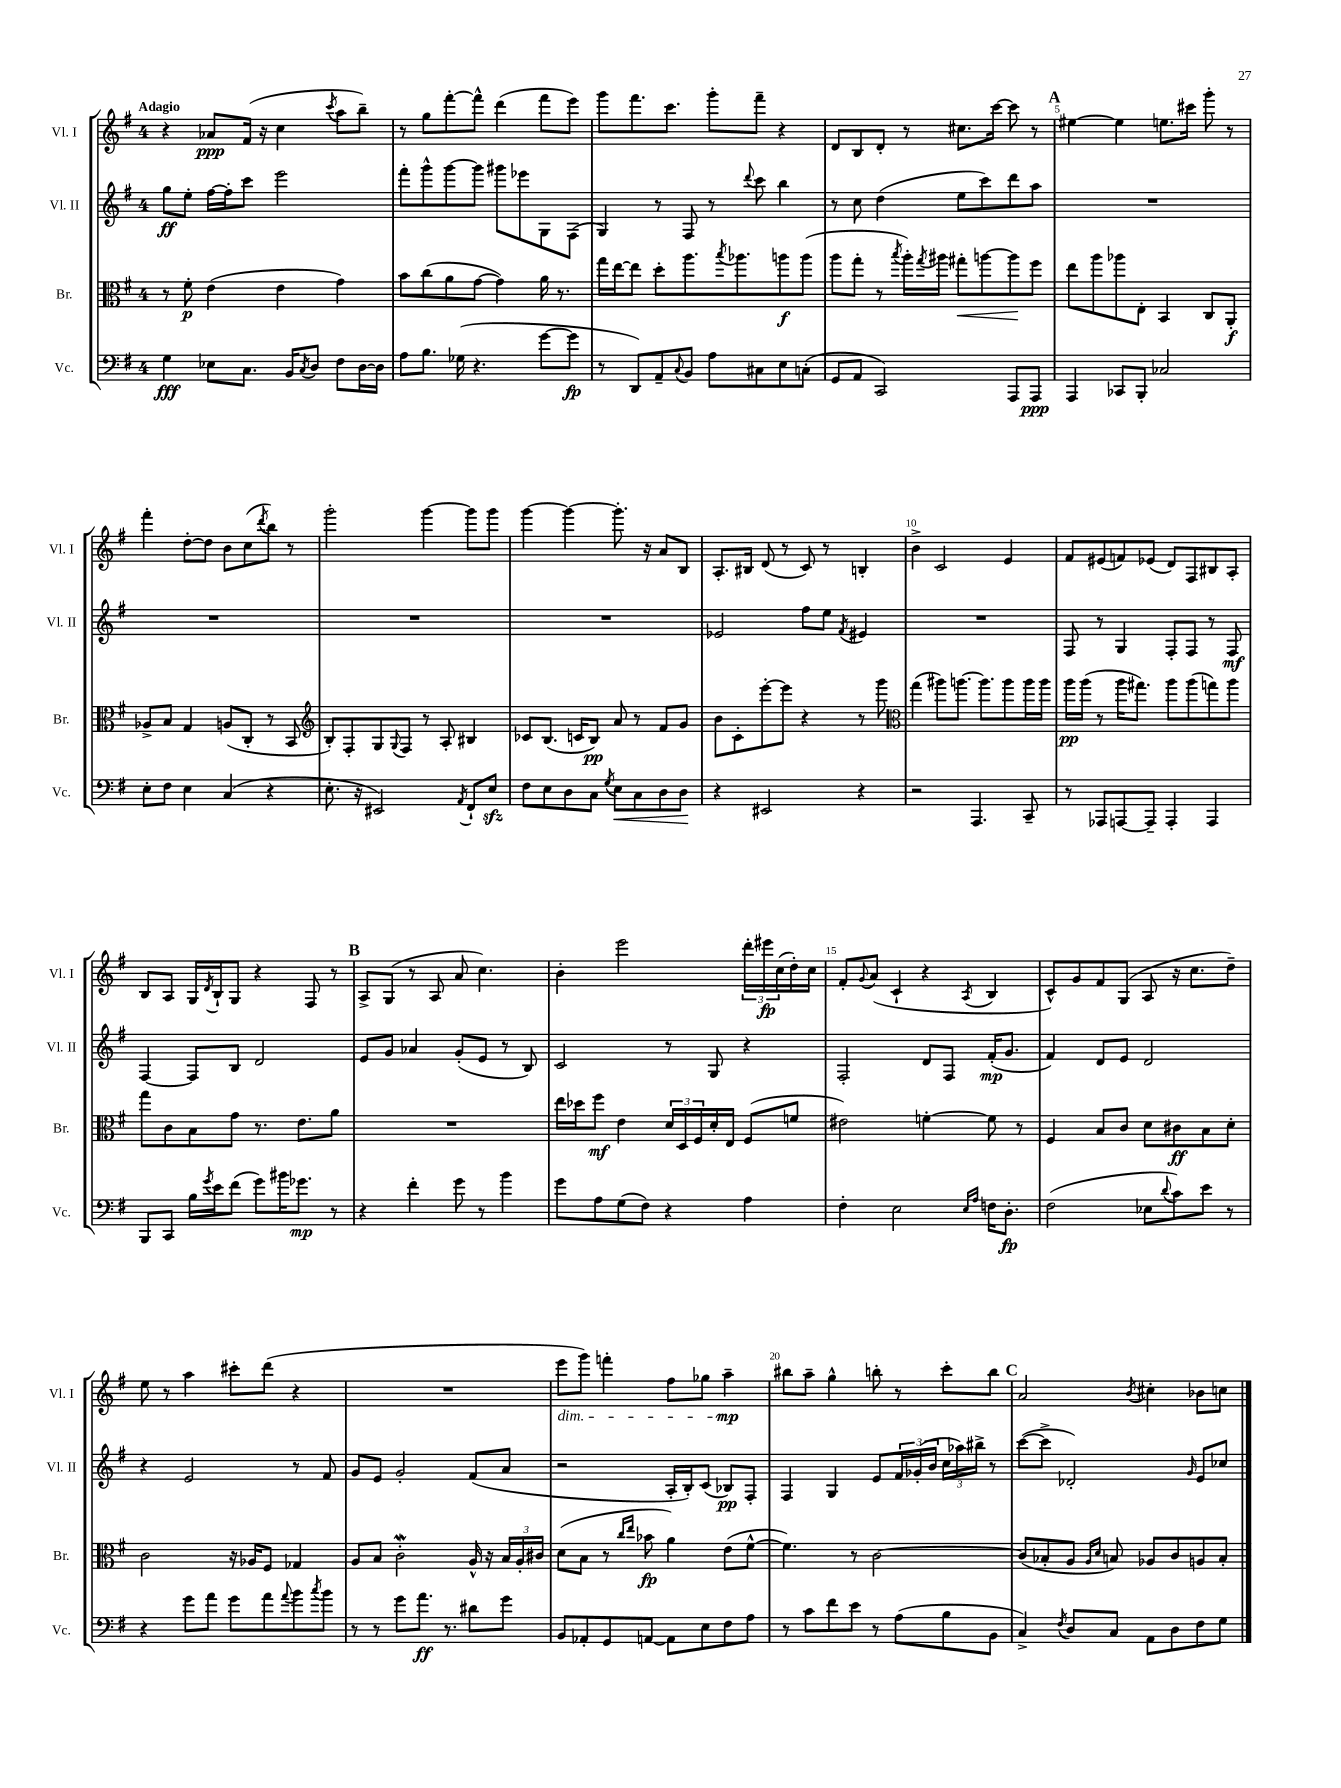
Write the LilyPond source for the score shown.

<<
\new StaffGroup <<
\new Staff = "s0" \with { instrumentName = "Vl. I" shortInstrumentName = "Vl. I" } {
    \clef treble \key g \major \once \override Staff.TimeSignature.style = #'single-digit \time 4/4 \tempo "Adagio"
    r4 aes'8\ppp fis'16( r16 c''4 \acciaccatura { c'''8 } a''8 b''8--) |
    r8 g''8 fis'''8~-. fis'''8-^ d'''4( fis'''8 e'''8) |
    g'''8 fis'''8. c'''8. g'''8-. fis'''8-- r4 |
    d'8 b8 d'8-. r8 cis''8. c'''16~ c'''8 r8 |
    \mark \markup { \bold "A" } eis''4~ eis''4 e''8. cis'''16 g'''8-. r8 |
    fis'''4-. d''8~-. d''8 b'8 c''8( \acciaccatura { d'''8 } b''8) r8 |
    g'''2-. g'''4~ g'''8 g'''8 |
    g'''4~ g'''4~ g'''8.-. r16 a'8 b8 |
    a8.-. bis16 d'8( r8 c'8) r8 b4-. |
    b'4-> c'2 e'4 |
    fis'8 eis'8( f'8) ees'8( d'8) fis8 bis8 a8-. |
    b8 a8 g16 \acciaccatura { d'8 } b16-! g8 r4 fis8 r8 |
    \mark \markup { \bold "B" } a8-> g8( r8 a8 a'8 c''4.) |
    b'4-. e'''2 \tuplet 3/2 { d'''16-. eis'''16\fp c''16( } d''16-.) c''16 |
    fis'8-. \appoggiatura { g'8 } a'8( c'4-! r4 \acciaccatura { a8 } b4 |
    c'8-^) g'8 fis'8 g8( a8 r16 c''8. d''8--) |
    e''8 r8 a''4 cis'''8-. d'''8( r4 |
    R1 |
    e'''8\dim g'''8) f'''4-. fis''8 ges''8 a''4--\mp\! |
    bis''8 a''8-- g''4-^ b''8-. r8 c'''8-. b''8 |
    \mark \markup { \bold "C" } a'2 \acciaccatura { b'8 } cis''4-. bes'8 c''8 \bar "|." |
}
\new Staff = "s1" \with { instrumentName = "Vl. II" shortInstrumentName = "Vl. II" } {
    \clef treble \key g \major \once \override Staff.TimeSignature.style = #'single-digit \time 4/4
    g''8\ff e''8-. fis''16~ fis''16-. c'''8 e'''2 |
    fis'''8-. g'''8-^ g'''8~ g'''8 gis'''8 ees'''8 g8 fis8( |
    g4) r8 fis8 r8 \appoggiatura { d'''8 } c'''8 b''4 |
    r8 c''8 d''4( e''8 c'''8) d'''8 a''8 |
    \mark \markup { \bold "A" } R1 |
    R1 |
    R1 |
    R1 |
    ees'2 fis''8 e''8 \acciaccatura { fis'8 } eis'4 |
    R1 |
    fis8 r8 g4 fis8-. fis8 r8 fis8\mf |
    fis4~ fis8 b8 d'2 |
    \mark \markup { \bold "B" } e'8 g'8 aes'4 g'8-.( e'8 r8 b8) |
    c'2 r8 g8 r4 |
    fis2-. d'8 fis8 fis'16-.\mp( g'8. |
    fis'4) d'8 e'8 d'2 |
    r4 e'2 r8 fis'8 |
    g'8 e'8 g'2-. fis'8( a'8 |
    r2 a16-. b16-.) c'8( bes8\pp) fis8-. |
    fis4 g4 e'8 \tuplet 3/2 { fis'16 ges'16-.( b'16 } \tuplet 3/2 { c''16 aes''16) bis''16-> } r8 |
    \mark \markup { \bold "C" } c'''8~( c'''8-> des'2-.) \grace { g'16 } e'8 ces''8 \bar "|." |
}
\new Staff = "s2" \with { instrumentName = "Br." shortInstrumentName = "Br." } {
    \clef alto \key g \major \once \override Staff.TimeSignature.style = #'single-digit \time 4/4
    r8 fis'8-.\p e'4( e'4 g'4) |
    b'8 c''8( a'8 g'8~ g'4) a'16 r8. |
    g''16 e''16~ e''8 d''8-. a''8. \acciaccatura { b''8 } aes''8. a''8\f a''8( |
    a''8 g''8-. r8 \acciaccatura { b''8 } a''16-.) \acciaccatura { g''8 } ais''16 gis''8-.\< a''8~ a''8\! fis''8 |
    \mark \markup { \bold "A" } e''8 a''8 aes''8 e8-. b,4 c8 a,8-.\f |
    aes8-> b8 g4 a8( c8-. r8 b,8 |
    \clef treble b8-.) fis8-. g8 \appoggiatura { g8 } fis8 r8 a8-. bis4 |
    ces'8 b8.( c'16 b8\pp) a'8 r8 fis'8 g'8 |
    b'8 c'8-. e'''8~-. e'''8 r4 r8 g'''8 |
    \clef alto g''4( ais''8) a''8.~ a''8. a''8 a''16 a''16 |
    a''16\pp a''16( r8 a''16 gis''8.) a''8 a''8( g''8) a''8 |
    g''8 c'8 b8 g'8 r8. e'8. a'8 |
    \mark \markup { \bold "B" } R1 |
    e''16 des''16 fis''8\mf e'4 \tuplet 3/2 { d'16 d16 fis16 } d'16-. e16 fis8( f'8 |
    eis'2) f'4~-. f'8 r8 |
    fis4 b8 c'8 d'8 cis'8\ff b8 d'8-. |
    c'2 r16 aes16 fis8 ges4 |
    a8 b8 c'2-.\mordent a16-^ r16 \tuplet 3/2 { b16 a16-. cis'16 } |
    d'8( b8 r8 \grace { c''16 e''16 } bes'8\fp a'4) e'8( fis'8~-^ |
    fis'4.) r8 c'2~ |
    \mark \markup { \bold "C" } c'8( bes8-. a8 \grace { a16 d'16 } b8) aes8 c'8 a8 b8-. \bar "|." |
}
\new Staff = "s3" \with { instrumentName = "Vc." shortInstrumentName = "Vc." } {
    \clef bass \key g \major \once \override Staff.TimeSignature.style = #'single-digit \time 4/4
    g4\fff ees8 c8. b,16 \acciaccatura { c8 } d8 fis8 d16~ d16 |
    a8 b8. ges16( r4. g'8~ g'8\fp |
    r8 d,8) a,8-- \appoggiatura { c8 } b,8 a8 cis8 e8 c8-.( |
    g,8 a,8 c,2) a,,8 a,,8\ppp |
    \mark \markup { \bold "A" } a,,4 ces,8 b,,8-. ces2 |
    e8-. fis8 e4 c4( r4 |
    e8.-. r16 eis,2) \acciaccatura { a,8 } fis,8-! e8\sfz |
    fis8 e8 d8 c8 \acciaccatura { g8 } e8\< c8 d8 d8\! |
    r4 eis,2 r4 |
    r2 a,,4. c,8-- |
    r8 aes,,8 a,,8~ a,,8-- a,,4-. a,,4 |
    b,,8 c,8 b16 \acciaccatura { g'8 } e'16 fis'8( g'8) bis'16 ges'8.\mp r8 |
    \mark \markup { \bold "B" } r4 fis'4-. g'8 r8 b'4 |
    g'8 a8 g8( fis8) r4 a4 |
    fis4-. e2 \grace { e16 a16 } f16 d8.-.\fp |
    fis2( ees8 \appoggiatura { d'8 } c'8) e'8 r8 |
    r4 g'8 a'8 g'8 a'8 \appoggiatura { a'8 } b'8 \acciaccatura { c''8 } b'8 |
    r8 r8 g'8 a'8.\ff r8. dis'8 g'8 |
    b,8 aes,8-. g,8 a,8~ a,8 e8 fis8 a8 |
    r8 c'8 fis'8 e'8 r8 a8( b8 b,8 |
    \mark \markup { \bold "C" } c4->) \acciaccatura { fis8 } d8 c8 a,8 d8 fis8 g8 \bar "|." |
}
>>
>>
\layout { \context { \Score \override BarNumber.break-visibility = ##(#f #t #t) barNumberVisibility = #(every-nth-bar-number-visible 5) } }
